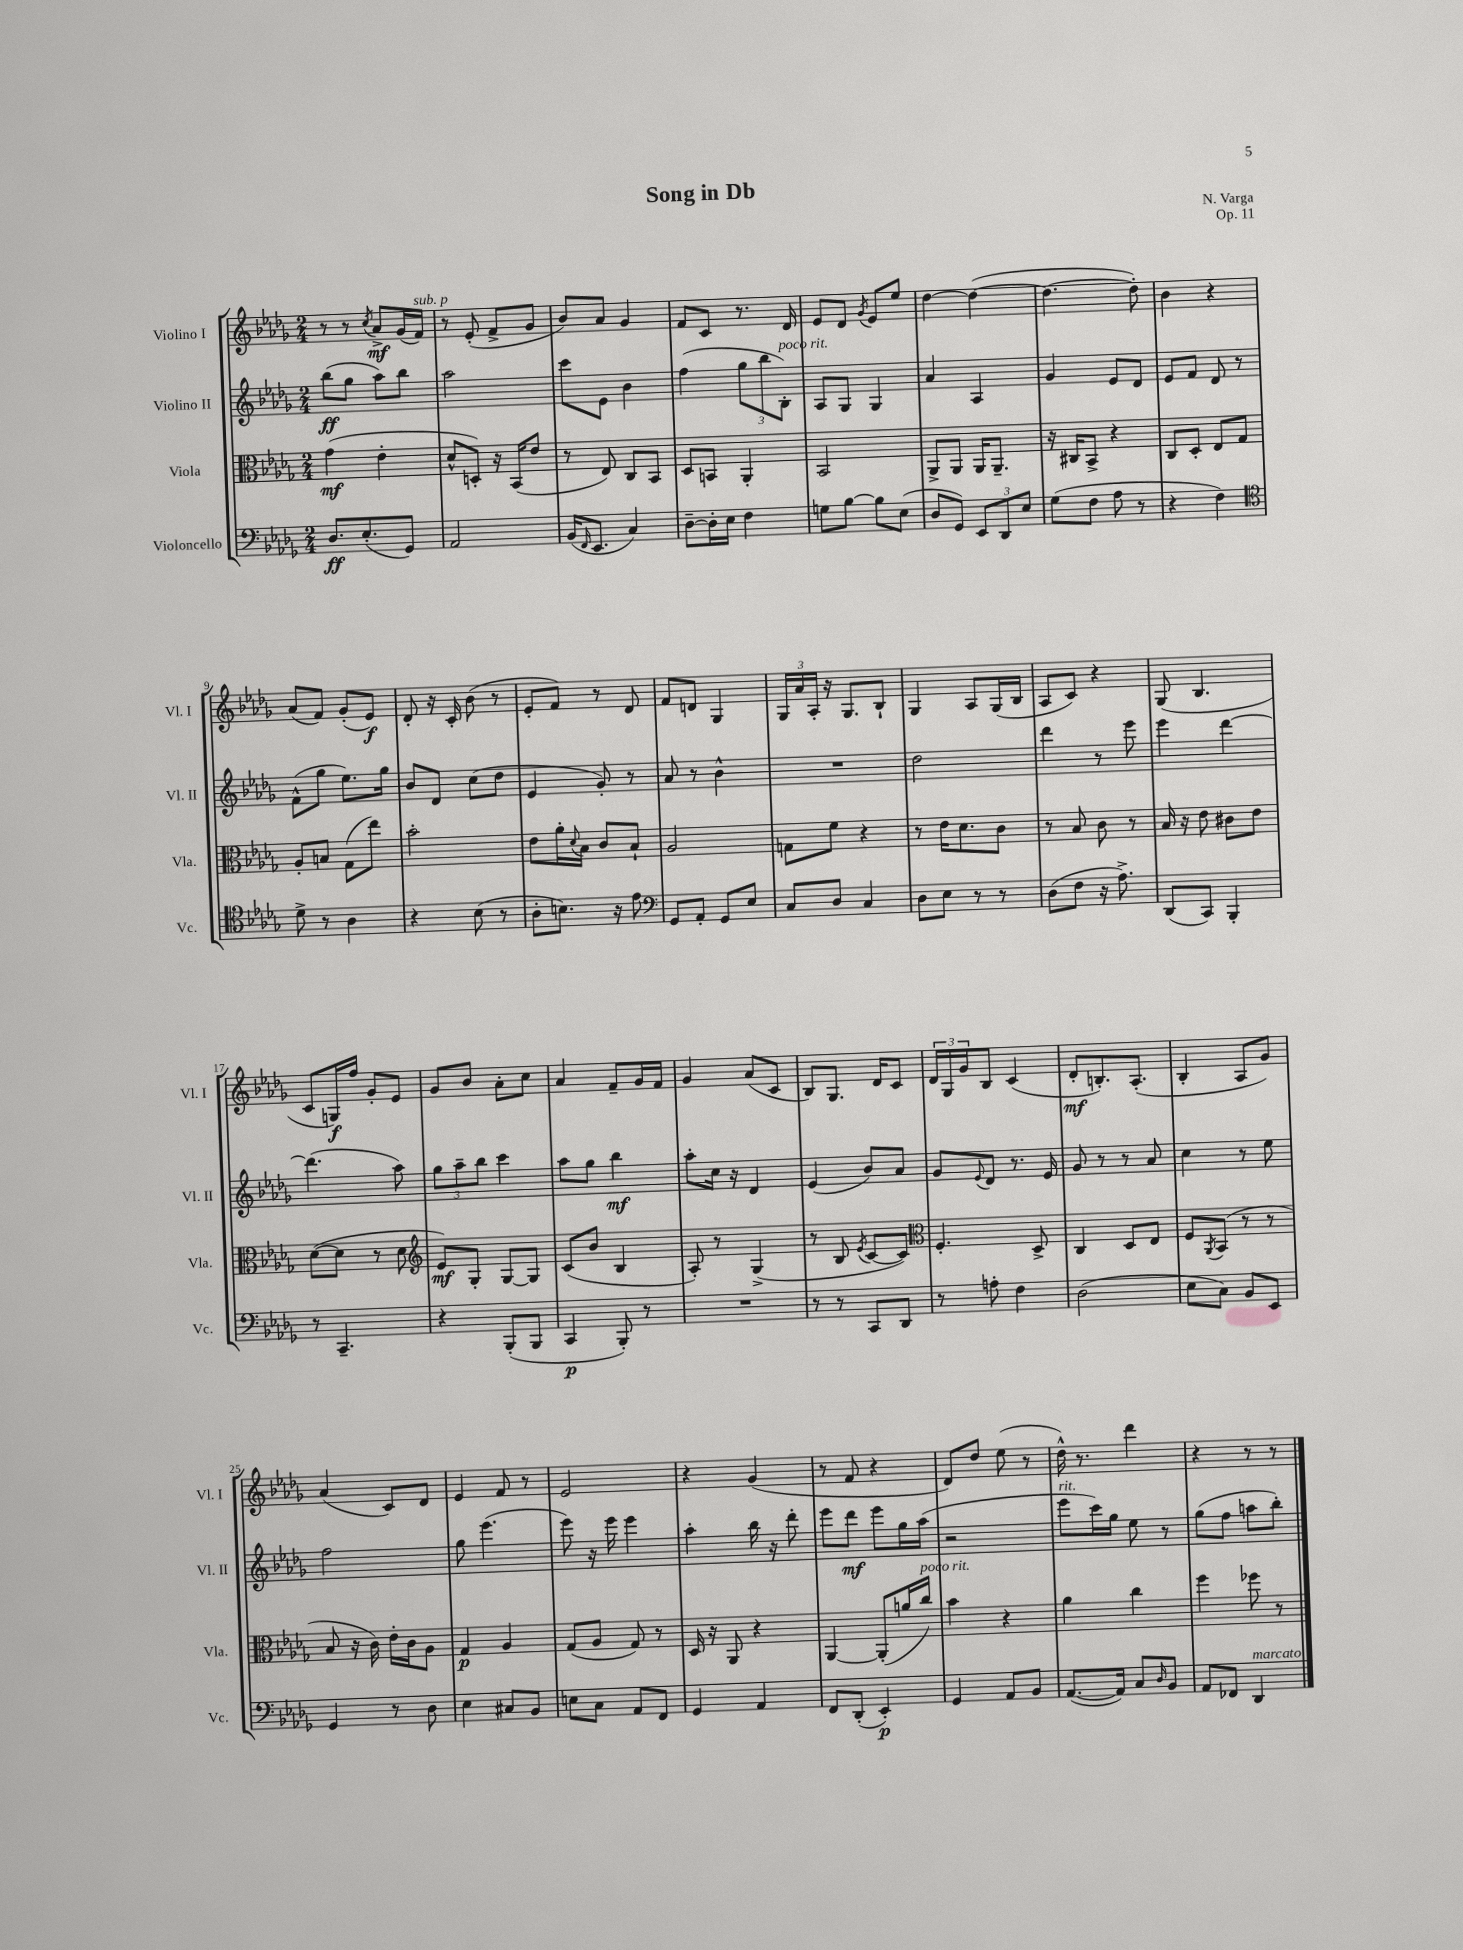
\header { title = "Song in Db" composer = "N. Varga" opus = "Op. 11" }
<<
\new StaffGroup <<
\new Staff = "s0" \with { instrumentName = "Violino I" shortInstrumentName = "Vl. I" } {
    \clef treble \key des \major \numericTimeSignature \time 2/4
    r8 r8 \acciaccatura { c''8 } aes'8->\mf ges'16( f'16^\markup { \italic "sub. p" }) |
    r8 ees'8-.( f'8-> ges'8 |
    bes'8) aes'8 ges'4 |
    f'8 c'8 r8. des'16 |
    ees'8 des'8 \acciaccatura { ges'8 } ees'8 ees''8 |
    des''4~ des''4~( |
    des''4.~ des''8-.) |
    bes'4 r4 |
    aes'8( f'8) ges'8-.( ees'8\f) |
    des'8-. r16 c'16-. bes'8( r8 |
    ees'8-. f'8) r8 des'8 |
    f'8 d'8 ges4 |
    \tuplet 3/2 { ges16 aes'16 aes16-. } r16 ges8. bes8-! |
    ges4 aes8 ges16( bes16 |
    aes8 c'8) r4 |
    ges8( bes4. |
    c'8 g16\f) f''16 ges'8-. ees'8 |
    ges'8 bes'8 aes'8-. c''8 |
    aes'4 f'8-- ges'16 f'16 |
    ges'4 aes'8( c'8 |
    bes8) ges8. des'16 c'8 |
    \tuplet 3/2 { des'16 ges16 ges'16 } bes8 c'4( |
    des'8-.\mf b8.-.) aes8.-.( |
    bes4-. aes8 ges'8) |
    aes'4( c'8) des'8 |
    ees'4 f'8 r8 |
    ees'2 |
    r4 ges'4( |
    r8 f'8 r4 |
    des'8) des''8 ees''8( r8 |
    des''16-^) r8. des'''4 |
    r4 r8 r8 \bar "|." |
}
\new Staff = "s1" \with { instrumentName = "Violino II" shortInstrumentName = "Vl. II" } {
    \clef treble \key des \major \numericTimeSignature \time 2/4
    bes''8\ff( ges''8 aes''8) bes''8 |
    aes''2 |
    c'''8 ees'8 bes'4 |
    f''4( \tuplet 3/2 { ges''8 bes''8 bes8-.^\markup { \italic "poco rit." }) } |
    aes8 ges8 ges4 |
    aes'4 aes4 |
    ges'4 ees'8 des'8 |
    ees'8 f'8 des'8 r8 |
    f'8-^( ges''8 ees''8.) ges''16 |
    bes'8 des'8 c''8( des''8 |
    ees'4 ges'8-.) r8 |
    aes'8 r8 bes'4-^ |
    R2 |
    des''2 |
    des'''4 r8 ees'''8 |
    ees'''4 des'''4~ |
    des'''4.( aes''8) |
    \tuplet 3/2 { ges''8 aes''8-- bes''8 } c'''4 |
    aes''8 ges''8 bes''4\mf |
    aes''8-. c''16 r16 des'4 |
    ees'4( bes'8) aes'8 |
    ges'8 \appoggiatura { ees'8 } des'8 r8. ees'16 |
    ges'8 r8 r8 aes'8 |
    c''4 r8 ees''8 |
    f''2 |
    ges''8 ees'''4.( |
    ees'''8) r16 ees'''16 ees'''4 |
    aes''4-. bes''16 r16 des'''8-. |
    ees'''8 des'''8\mf ees'''8 ges''16 aes''16( |
    r2 |
    ees'''8^\markup { \italic "rit." } c'''16) ges''16 ees''8 r8 |
    ges''8( f''8 a''8 bes''8-.) \bar "|." |
}
\new Staff = "s2" \with { instrumentName = "Viola" shortInstrumentName = "Vla." } {
    \clef alto \key des \major \numericTimeSignature \time 2/4
    ges'4\mf( ees'4-. |
    des'8-^ d8-.) r16 bes,16( ees'8 |
    r8 ees8) c8 bes,8 |
    des8 b,8 aes,4-. |
    bes,2 |
    aes,8-> aes,8 aes,16 aes,8.-- |
    r16 cis16 bes,8-> r4 |
    c8 des8-. ees8 ges8 |
    aes8-. b8 ges8( ees''8) |
    bes'2-. |
    ees'8 aes'16-. \appoggiatura { des'8 } bes16 c'8 bes8-! |
    aes2 |
    g8 f'8 r4 |
    r8 ees'16 des'8. c'8 |
    r8 bes8 c'8 r8 |
    bes16 r16 ees'8 cis'8 ees'8 |
    des'8~( des'8 r8 des'8 |
    \clef treble ees'8\mf) ges8-. ges8~ ges8 |
    c'8( bes'8 bes4 |
    aes8-.) r8 ges4->( |
    r8 bes8 \acciaccatura { ees'8 } c'8~ c'8) |
    \clef alto f4.-. des8-> |
    c4 des8 ees8 |
    f8 \acciaccatura { aes,8 } bes,8( r8 r8 |
    bes8 r16 c'16) ees'16-. c'16 aes8 |
    ges4\p aes4 |
    ges8( aes8 ges8) r8 |
    des16 r16 aes,8 r4 |
    aes,4~ aes,8-.( a'16 c''16^\markup { \italic "poco rit." }) |
    bes'4 r4 |
    aes'4 c''4 |
    f''4 fes''8 r8 \bar "|." |
}
\new Staff = "s3" \with { instrumentName = "Violoncello" shortInstrumentName = "Vc." } {
    \clef bass \key des \major \numericTimeSignature \time 2/4
    des8.\ff ees8.-.( ges,8) |
    aes,2 |
    bes,16( \grace { f,16 } ees,8. c4) |
    des8~-- des16-. ees16 f4 |
    g8 bes8~ bes8 ees8( |
    des8 ges,8) \tuplet 3/2 { ees,8 des,8 ees8 } |
    ges8( f8 aes8 r8 |
    r4 f4) |
    \clef tenor des'8-> r8 aes4 |
    r4 bes8( r8 |
    aes8-. b8.) r16 ees'8 |
    \clef bass ges,8 aes,8-. ges,8 ees8 |
    c8 des8 c4 |
    des8 ees8 r8 r8 |
    des8( f8 r16 aes8.->) |
    des,8( c,8) bes,,4-. |
    r8 c,4.-- |
    r4 bes,,8-.( bes,,8 |
    c,4\p bes,,8-.) r8 |
    R2 |
    r8 r8 c,8 des,8 |
    r8 a8-. f4 |
    des2( |
    ees8 c8) bes,8 ees,8 |
    ges,4 r8 des8 |
    ees4 cis8 bes,8 |
    e8 c8 aes,8 f,8 |
    ges,4 aes,4 |
    f,8 des,8-.( ees,4-.\p) |
    ges,4 aes,8 bes,8 |
    aes,8.~( aes,16) c8 \grace { des16 } bes,8 |
    aes,8 fes,8 des,4^\markup { \italic "marcato" } \bar "|." |
}
>>
>>
